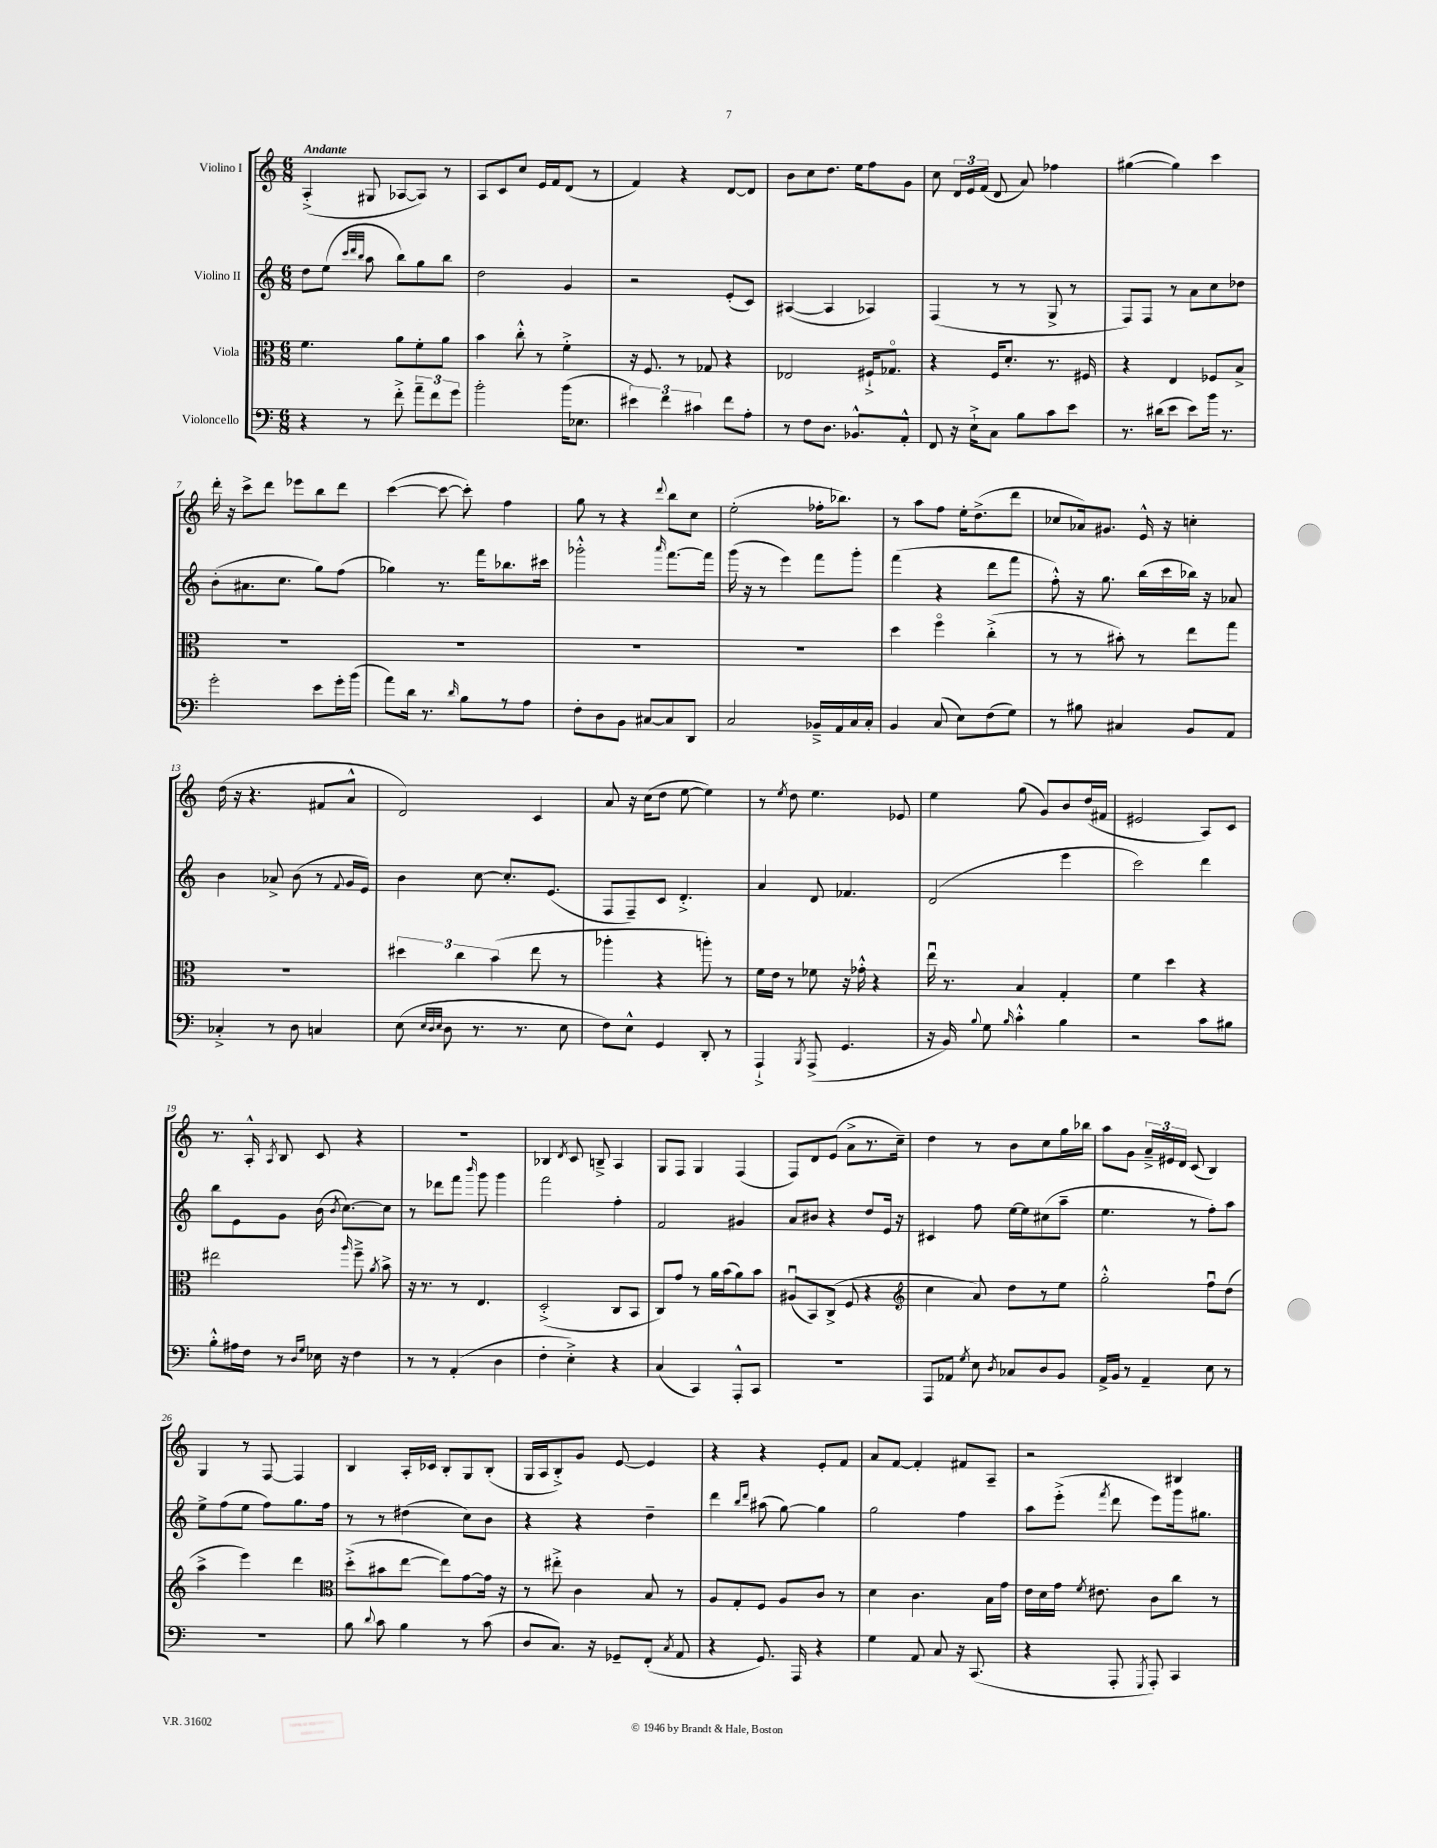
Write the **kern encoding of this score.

**kern	**kern	**kern	**kern
*part4	*part3	*part2	*part1
*staff4	*staff3	*staff2	*staff1
*I"Violoncello	*I"Viola	*I"Violino II	*I"Violino I
*clefF4	*clefC3	*clefG2	*clefG2
*k[]	*k[]	*k[]	*k[]
*M6/8	*M6/8	*M6/8	*M6/8
=1	=1	=1	=1
!	!	!	!LO:TX:a:B:t=Andante
4r	4.f\	8dd\L	(4A'^/
.	.	(8ee\J	.
.	.	32qqccc/LLL	.
.	.	32qqddd/	.
.	.	32qqbb/JJJ	.
8r	.	8aa\	8G#X/
8f'^\	8a\L	8bb\L)	[8A-X/L
12a~\L	8f'\	8gg\	8A-/J])
12f\	.	.	.
.	8a\J	8bb\J	8r
12g\J	.	.	.
=2	=2	=2	=2
2b'\	4b\	2dd\	8A/L
.	.	.	8c/
.	8cc'^^\	.	8cc/J
.	8r	.	16e/LL
.	.	.	16f/J
(16b\KL	4f'^\	4g/	(8d/J
8.E-X\J	.	.	.
.	.	.	8r
=3	=3	=3	=3
6e#X\)	16r	2r	4f/)
.	8.F/	.	.
6f\	.	.	.
.	8r	.	4r
6c#X\	.	.	.
.	8G-X/	.	.
8f\L	4r	(8e'/L	[8d/L
8A'\J	.	8c/J)	8d/J]
=4	=4	=4	=4
8r	2E-X/	([4A#X/	8b\L
8F\L	.	.	8cc\
8.D\J	.	4A#/]	8.dd\J
8.BB-X^^/L	.	.	16ee\KL
.	16F#X`^/KL	4A-X/)	8ff\
.	8.G-X/J	.	.
8AA'^^/J	.	.	8g\J
=5	=5	=5	=5
8FF/	4r	(4F/	8cc\
16r	.	.	24d/LL
.	.	.	24e/
16E`^\KL	.	.	.
.	.	.	(24f/JJ
8C\J	16F/KL	8r	8d/
.	8.d'/J	.	.
8B\L	.	8r	8a/)
8c\	8.r	8G^/	4ff-X\
8e\J	.	8r	.
.	16F#X/	.	.
=6	=6	=6	=6
8.r	4r	8F/L)	([4gg#X\
.	.	8F/J	.
(16d#X\KL	.	.	.
8e\J	4E/	8r	4gg#\])
8e\L)	.	8a\L	.
16b\Jk	8F-X/L	8cc\	4ccc\
8.r	.	.	.
.	8B^/J	8dd-X\J	.
!!LO:LB:g=z
=7	=7	=7	=7
2g'\	2.r	(8b'\L	16ddd'\
.	.	.	16r
.	.	8.a#X\	8ccc^\L
.	.	.	8ddd\J
.	.	8.cc\J	.
.	.	.	8eee-X\L
8e\L	.	8gg\L)	8bb\
16g'\L	.	(8ff\J	8ddd\J
(16b\JJ	.	.	.
=8	=8	=8	=8
8a\L)	2.r	4gg-X\)	([4ccc\
16d\Jk	.	.	.
8.r	.	.	.
.	.	8.r	8ccc\_
16qqd/	.	.	.
8B\L	.	.	8ccc'\])
.	.	16fff\KL	.
8r	.	8.bb-X\	4ff\
8A\J	.	.	.
.	.	16ccc#X\Jk	.
=9	=9	=9	=9
8F'\L	2.r	2ggg-X'^^\	8gg\
8D\	.	.	8r
8BB\J	.	.	4r
[8C#X/L	.	.	.
.	.	16qqaaa/	8qqddd/
8C#/]	.	[8.fff\L	8bb\L
8DD/J	.	.	8cc\J
.	.	16fff\Jk]	.
=10	=10	=10	=10
2C/	2.r	(16ggg\	(2ee'\
.	.	16r	.
.	.	8r	.
.	.	4eee\)	.
16BB-X~^/LL	.	8fff\L	16ff-X'\KL
16AA/	.	.	8.bb-X\J)
16C/	.	8ggg'\J	.
16C'/JJ	.	.	.
=11	=11	=11	=11
4BB/	4dd\	(4fff\	8r
.	.	.	8aa\L
(8C/	4ff\	4r	8ff\J
8E\L)	.	.	16ee'\KL
.	.	.	(8.dd^\
(8F\	(4cc'^\	8ddd\L	.
8G\J)	.	8fff\J	8ddd\J
=12	=12	=12	=12
8r	8r	8ff'^^\)	8cc-X/L
8B#X\	8r	16r	16a-X/k)
.	.	8.gg\	8.g#X/J
4C#X/	8b#X'\)	.	.
.	8r	(16bb\LL	16e^^/
.	.	16ccc\	16r
8BB/L	8ee\L	16bb-X\JJ)	4ccn'\
.	.	16r	.
8AA/J	8gg\J	8a-X/	.
!!LO:LB:g=z
=13	=13	=13	=13
4C-X'^/	2.r	4b\	(16dd\
.	.	.	16r
.	.	.	4.r
8r	.	8a-X^/	.
8D\	.	(8b\	.
4Cn/	.	8r	8f#X/L
.	.	8qqf/	.
.	.	16g/LL	8a^^/J
.	.	16e/JJ)	.
=14	=14	=14	=14
(8E\	6dd#X\	4b\	2d/)
32qqE/LLL	.	.	.
32qqD/	.	.	.
32qqE/JJJ	.	.	.
8D\	.	.	.
.	6cc\	.	.
8.r	.	[8cc\	.
.	(6b\	.	.
.	.	8.cc'/L]	.
8.r	.	.	.
.	8ee\	.	4c/
.	.	(8.e/J	.
8E\	8r	.	.
=15	=15	=15	=15
8F\L)	4aa-X'\	8F/L	8a/
8E^^\J	.	8F~/)	16r
.	.	.	(16cc\KL
4GG/	4r	8c/J	8dd\J
.	.	4.d'^/	[8ee\
8DD'/	8aan'\)	.	4ee\])
8r	8r	.	.
=16	=16	=16	=16
4AAA`^/	16f\LL	4a/	8r
.	16e\JJ	.	.
.	.	.	8qee/
.	8r	.	8dd\
8qBBB/	.	.	.
(8AAA^/	8f-X\	8d/	4.ee\
4.GG/	16r	4.f-X/	.
.	16g-X'^^\	.	.
.	4r	.	.
.	.	.	8e-X/
=17	=17	=17	=17
16r	16eeu\	(2d/	4ee\
16BB/)	8.r	.	.
8qqB/	.	.	.
8G\	.	.	.
16qqB/	.	.	.
4c'^^\	4B/	.	(8gg\
.	.	.	8g/L)
4B\	4G'/	4eee\	8b/
.	.	.	(16dd/L
.	.	.	16f#X/JJ
=18	=18	=18	=18
2r	4f\	2ccc\)	2e#X/
.	4dd\	.	.
8c\L	4r	4ddd\	8A/L)
8B#X\J	.	.	8c/J
!!LO:LB:g=z
=19	=19	=19	=19
8B'^^\L	2ee#X\	8bb\L	8.r
16A#X\L	.	8e\	.
16F\JJ	.	.	16A'^^/
.	.	.	8qA/
8r	.	8g\J	8B/
16qqD/LL	.	.	.
16qqG/JJ	.	.	.
16E-X\	.	(16b\	8c/
.	.	8qb/	.
16r	.	[8.cc\L)	.
.	16qqaa/	.	.
4F\	8ff~^\	.	4r
.	8qa/	.	.
.	8b^\	8cc\J]	.
=20	=20	=20	=20
8r	16r	8r	2.r
.	8.r	.	.
8r	.	8ddd-X\L	.
(4AA'/	8r	8fff\J	.
.	.	16qqbbb/	.
.	4.E/	8ggg\	.
4D\	.	4ggg\	.
=21	=21	=21	=21
4F'\	(2D'^/	2fff\	4B-X/
.	.	.	8qd/
4E'^\)	.	.	8c/
.	.	.	8Bn~^/
4r	8C/L	4ff'\	4A/
.	8BB/J	.	.
=22	=22	=22	=22
(4C/	8C/L)	2f/	8G/L
.	8g/J	.	8F/J
4CC/)	8r	.	4G/
.	16a\LL	.	.
.	(16b\J	.	.
8AAA'^^/L	8a\)	4g#X/	(4F/
8CC/J	8b\J	.	.
=23	=23	=23	=23
2.r	(8A#Xu/L	8a/L	8F/L)
.	8BB/)	8b#X/J	8d/
.	(8C^/J	4r	(8e/J
.	8F/	.	8a^\L
.	4r	8dd/L	8.r
.	.	16e/Jk	.
.	.	16r	16cc~\Jk)
=24	=24	=24	=24
*	*clefG2	*	*
8AAA/L	4cc\	4c#X/	4dd\
8AA-X/J	.	.	.
8qG/	.	.	.
8E\	8a/)	8ff\	8r
8qD/	.	.	.
8C-X/L	8dd\L	[16ee\LL	8b\L
.	.	16ee\J]	.
8D/	8r	(8cc#X\	8cc\
8BB/J	8ee\J	8aa~\J	16gg\L
.	.	.	16bb-X\JJ
=25	=25	=25	=25
16AA^/LL	2gg'^^\	4.ee\	8aa\L
16BB/JJ	.	.	.
8r	.	.	8g\J
4AA~/	.	.	24a~^/LL
.	.	.	24e#X/
.	.	.	24d/JJ
.	.	8r	(8c/
8E\	8ffu\L	8ff'\L)	4B/)
8r	(8dd\J	8aa\J	.
!!LO:LB:g=z
=26	=26	=26	=26
2.r	4aa^\	8ee^\L	4G/
.	.	(8ff\	.
.	4eee\)	8ee\J	8r
.	.	8ff\L)	[8F/
.	4ddd\	8.gg\	4F/]
.	.	16ff\Jk	.
=27	=27	=27	=27
*	*clefC3	*	*
8B\	(8dd'^\L	8r	4B/
8qqd/	.	.	.
8c\	8b#X\	8r	.
4B\	[8ee\J	(4dd#X\	16A'/LL
.	.	.	16c-X/JJ
.	8ee\L])	.	8B'/L
8r	[8g\	8cc\L)	8G/
(8c\	16g\Jk]	8b\J	(8B'/J
.	16r	.	.
=28	=28	=28	=28
8D/L	8r	4r	16G/LL
.	.	.	16A/J
8.C/J)	8ee#X'^\	.	8B'^/)
.	4c\	4r	8g/J
16r	.	.	.
8GG-X~/L	.	.	[8e/
(8FF'/J	8B/	4dd~\	4e/]
8qC/	.	.	.
8AA/	8r	.	.
=29	=29	=29	=29
4r	8A/L	4ddd\	4r
.	8G'/	.	.
.	.	16qqbb/LL	.
.	.	16qqddd/JJ	.
8.GG/)	8F/J	(8aa#X\	4r
.	8A/L	[8gg\)	.
16AAA/	.	.	.
4r	8c/J	4gg\]	8e'/L
.	8r	.	8f/J
=30	=30	=30	=30
4G\	4d\	2gg\	8a/L
.	.	.	[8f/J
8AA/	4.c\	.	4f'/]
8C/	.	.	.
16r	.	4ff\	8f#X/L
(8.CC/	.	.	.
.	16B\LL	.	8A~/J
.	16g\JJ	.	.
=31	=31	=31	=31
4r	16e\LL	8aa\L	2r
.	16d\	.	.
.	16g\JJ	(8eee'^\J	.
.	8qf/	.	.
.	8.e#X\	.	.
.	.	8qfff/	.
8AAA'/	.	8ddd\	.
8qGGG/	.	.	.
8AAA'/)	8c\L	8eee\L)	.
4CC/	8cc\J	16ggg\k	4B#X/
.	.	8.gg#X\J	.
.	8r	.	.
==	==	==	==
*-	*-	*-	*-
